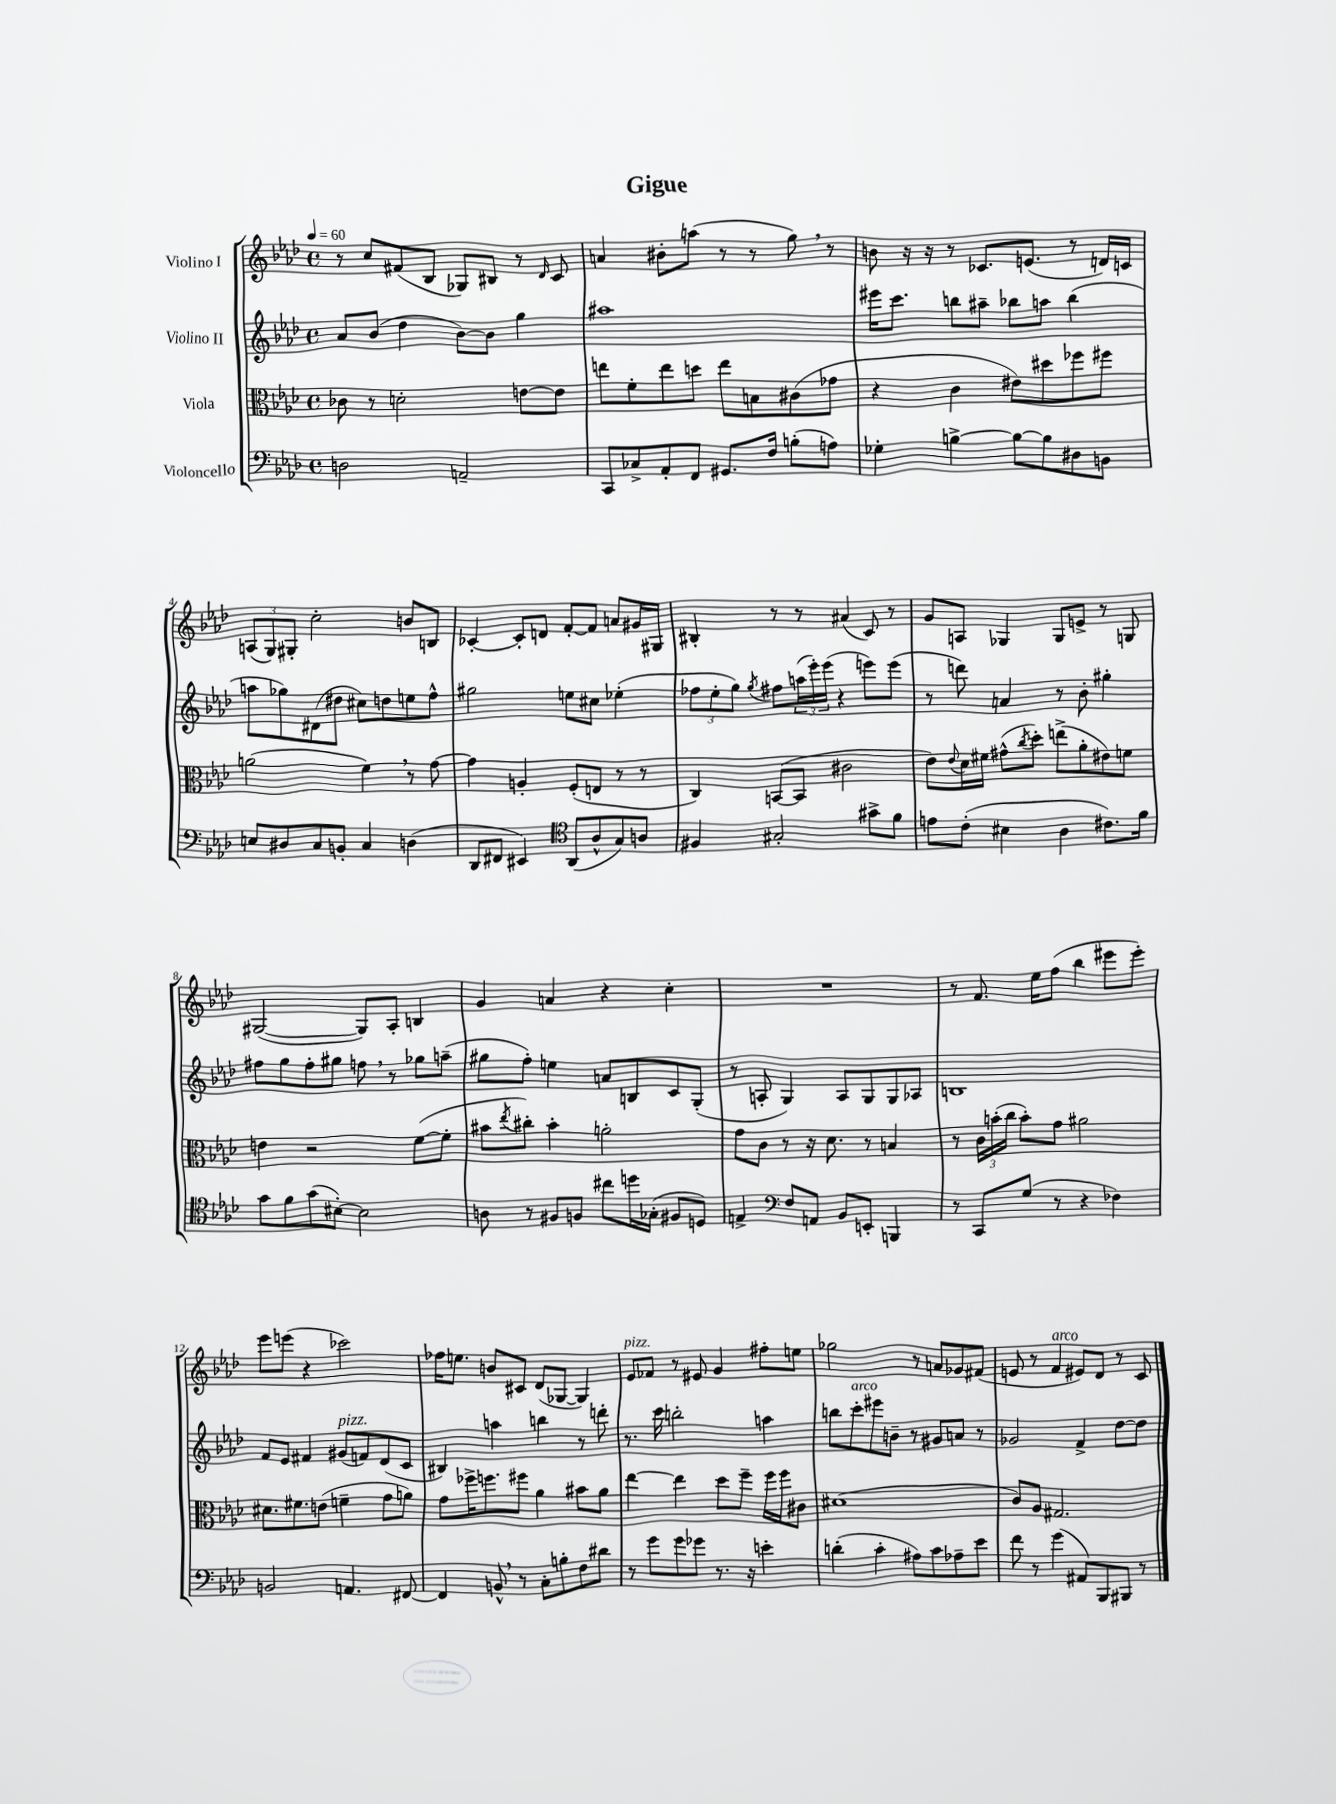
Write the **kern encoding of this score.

**kern	**kern	**kern	**kern
*staff4	*staff3	*staff2	*staff1
*clefF4	*clefC3	*clefG2	*clefG2
*k[b-e-a-d-]	*k[b-e-a-d-]	*k[b-e-a-d-]	*k[b-e-a-d-]
*M4/4	*M4/4	*M4/4	*M4/4
*met(c)	*met(c)	*met(c)	*met(c)
*MM60	*MM60	*MM60	*MM60
2D	8c-	8a-	8r
.	8r	(8b-	8cc
.	2d'	4dd-	(8f#
.	.	.	8B-
2AA~	.	[8b-)	8G-)
.	.	8b-]	8B#
.	[8e	4gg	8r
.	.	.	16qqd-
.	8e]	.	8c
=	=	=	=
8CC	8ee	1aa#	4a
8C-^	8f'	.	.
8AA-'	8ee	.	8b#'
8FF	8dd	.	(8aa
8.GG#	8ee	.	8r
.	8B	.	8r
16F	.	.	.
(8B'	(8c#	.	8gg)
8A)	8g-	.	8r
=	=	=	=
4G-'	4r	16eee#	8b
.	.	8.ccc	.
.	.	.	16r
.	.	.	16r
[4B^	4c	8bb	8r
.	.	8aa#~	8.c-
8B_	8e#)	8bb-	.
.	.	.	(8.e
8B]	8dd#	8aa	.
8D#	8ff-	(4bb-	8r
8BB	8ff#	.	16d)
.	.	.	16c
=	=	=	=
8E	(2a	8aa	(12A
.	.	.	12G)
8D#	.	8gg-)	.
.	.	.	12G#'
8C	.	(8d#	2cc'
8BB'	.	8dd#	.
4C	4f)	8cc#)	.
.	.	8dd	.
(4D	8r	8ee	8b
.	[8g	8ff^^	8B
=	=	=	=
8DD-	4g]	2gg#	[4c-'
8FF#	.	.	.
4EE#)	4A'	.	8c-']
.	.	.	8d
*clefC4	*	*	*
(8AA-	(8F'	8ee	[8f'
8A-^^	8E	8cc#	8f]
8G)	8r	(4ee-'	8a
8A	8r	.	16g#
.	.	.	16G#
=	=	=	=
4F#	4C)	12ff-	4B#'
.	.	12ee-'	.
.	.	12gg)	.
.	.	8qgg	.
2G#'	([8BB	8ff#	8r
.	8BB]	(24aa	8r
.	.	24eee-')	.
.	.	(24eee-	.
.	2c#	4r	(4a#
8g#^	.	8eee)	8c)
8f	.	(8eee	8r
=	=	=	=
8e	8e-)	8r	8g
.	8qqe-	.	.
(8c'	16d-	8ddd)	8A
.	16f#	.	.
4B#	(8g#^^	4a	4G-
.	8qcc	.	.
.	8dd-')	.	.
4A-	(8ee^	8r	8G-
.	8a-'	8b-'	8e^
8.c#)	8e#)	4gg#'	8r
.	8f	.	8G
16f	.	.	.
=	=	=	=
8g	4e	8ff#	([2G#
8f	.	8gg	.
(8g	2r	8ff#'	.
[8B#')	.	8gg#	.
2B#]	.	8ff	8G#])
.	.	8r	8A-'
.	([8f	8gg-	4B
.	8f']	(8aa~	.
=	=	=	=
8A	8b#	8gg#	4g
.	8qee-	.	.
8r	8cc#')	8ff')	.
8F#	4b#'	4ee	4a
8F	.	.	.
8cc#	2a'	8a	4r
16dd	.	8B	.
(16G-'	.	.	.
8F#	.	8c	4cc'
8D)	.	(8G'	.
=	=	=	=
4E^	8g	8r	1r
.	8c	8A'	.
*clefF4	*	*	*
8F	8r	4G)	.
8AA	16r	.	.
.	8.d-	.	.
8BB-	.	8A	.
8EE'	8r	8G	.
4BBB	4B	8G	.
.	.	8A-	.
=	=	=	=
8r	8r	1B	8r
8CC	24c	.	8.f
.	(24b'	.	.
.	24cc	.	.
(8G	8b')	.	.
.	.	.	16ee-
8r	8g	.	(8ff
4r	2a#	.	4bb-
4F-)	.	.	8eee#
.	.	.	8eee#')
=	=	=	=
2BB	8.d#	8f	8eee-
.	.	8e-	(8eee
.	8.f#	.	.
.	.	4f#	4r
.	(8e	.	.
4.AA	4f~	(8g#	2ccc-)
.	.	8f)	.
.	8g	(8d-	.
[8FF#	8a)	8c	.
=	=	=	=
4FF#]	8g	4B#)	16ff-
.	.	.	8.ee
.	16ff-^	.	.
.	8.ff	.	.
8BB^^	.	4aa	8b
8r	8ff#	.	8c#
8C'	4a-	4bb	(8d-
8B'	.	.	[8G-
8F	8b#	8r	4G-])
8d#	8a-	8ddd'	.
=	=	=	=
8r	[4ee-	8.r	8e-
8g	.	.	8f-
.	.	16ccc	.
8g	4ee-]	2bb'	8r
8g-	.	.	8e#
8.r	8dd-	.	4g
.	8ff~	.	.
16r	.	.	.
4e'	16ff	4aa	8ff#'
.	16ff	.	.
.	8c#	.	8ee
=	=	=	=
(4d'	(1d#	8bb	2gg-
.	.	8ccc'	.
4c'	.	8eee#	.
.	.	8b~	.
8A#)	.	8r	8r
8c	.	8g#	8a
8A-~	.	8a	8g-
8e-	.	8r	(8f#
=	=	=	=
8f	8c)	2g-	8e
8r	8A-	.	8r
(4g	2.G#	.	4f
8AA#)	.	4f^	8e#)
8BBB-	.	.	8d-
8BBB#	.	[8dd-	8r
8r	.	8dd-]	8c
==	==	==	==
*-	*-	*-	*-
